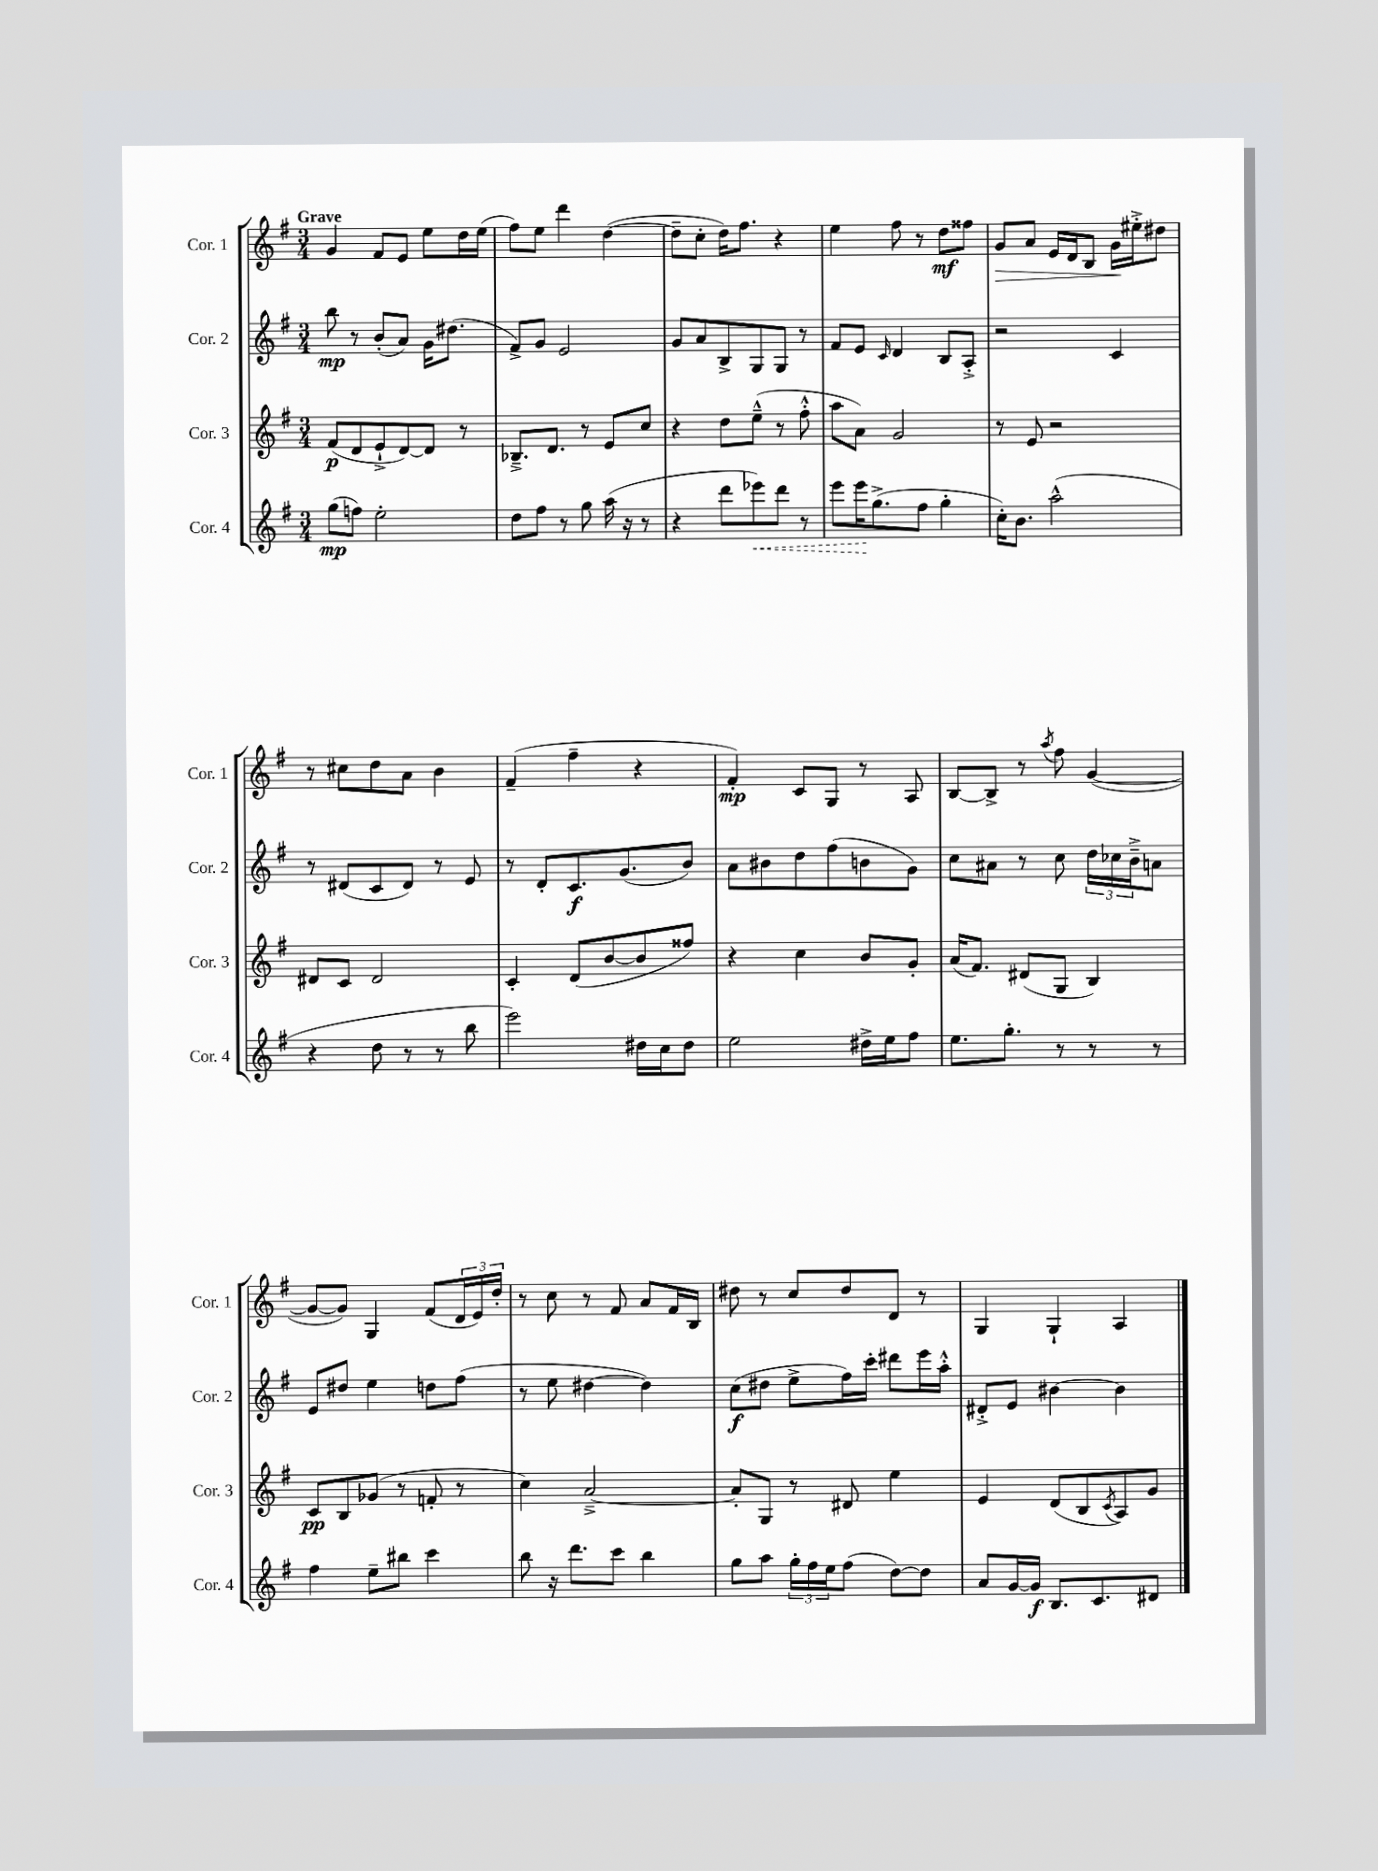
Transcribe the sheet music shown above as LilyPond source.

<<
\new StaffGroup <<
\new Staff = "s0" \with { instrumentName = "Cor. 1" shortInstrumentName = "Cor. 1" } {
    \clef treble \key g \major \numericTimeSignature \time 3/4 \tempo "Grave"
    g'4 fis'8 e'8 e''8 d''16 e''16( |
    fis''8) e''8 d'''4 d''4~( |
    d''8-- c''8-. d''16) fis''8. r4 |
    e''4 fis''8 r8 d''8\mf fisis''8 |
    g'8\> a'8 e'16 d'16 b8 g'16\! eis''16-.-> dis''8 |
    r8 cis''8 d''8 a'8 b'4 |
    fis'4--( fis''4-- r4 |
    fis'4-.\mp) c'8 g8 r8 a8 |
    b8~ b8-> r8 \acciaccatura { a''8 } fis''8 g'4~( |
    g'8~ g'8) g4 fis'8( \tuplet 3/2 { d'16 e'16) d''16-. } |
    r8 c''8 r8 fis'8 a'8 fis'16 b16 |
    dis''8 r8 c''8 dis''8 d'8 r8 |
    g4 g4-! a4 \bar "|." |
}
\new Staff = "s1" \with { instrumentName = "Cor. 2" shortInstrumentName = "Cor. 2" } {
    \clef treble \key g \major \numericTimeSignature \time 3/4
    b''8\mp r8 b'8-.( a'8) g'16 dis''8.( |
    fis'8->) g'8 e'2 |
    g'8 a'8 b8-> g8 g8 r8 |
    fis'8 e'8 \grace { c'16 } d'4 b8 a8-.-> |
    r2 c'4 |
    r8 dis'8( c'8 dis'8) r8 e'8 |
    r8 d'8-. c'8.\f g'8.( b'8) |
    a'8 bis'8 d''8 fis''8( b'8 g'8) |
    c''8 ais'8 r8 c''8 \tuplet 3/2 { d''16 ces''16 b'16---> } a'8 |
    e'8 dis''8 e''4 d''8 fis''8( |
    r8 e''8 dis''4~ dis''4) |
    c''8\f( dis''8 e''8-> fis''16) c'''16-. dis'''8 e'''16 a''16-.-^ |
    dis'8-.-> e'8 bis'4~ bis'4 \bar "|." |
}
\new Staff = "s2" \with { instrumentName = "Cor. 3" shortInstrumentName = "Cor. 3" } {
    \clef treble \key g \major \numericTimeSignature \time 3/4
    fis'8\p( d'8 e'8-!-> d'8~) d'8 r8 |
    bes8.---> d'8. r8 e'8 c''8 |
    r4 d''8 e''8---^( r8 fis''8-.-^ |
    a''8 a'8) g'2 |
    r8 e'8 r2 |
    dis'8 c'8 dis'2 |
    c'4-. d'8( b'8~ b'8 fisis''8) |
    r4 c''4 b'8 g'8-. |
    a'16( fis'8.) dis'8( g8 b4) |
    c'8\pp b8 ges'8( r8 f'8-. r8 |
    c''4) a'2~---> |
    a'8-. g8 r8 dis'8 e''4 |
    e'4 d'8( b8 \acciaccatura { c'8 } a8) g'8 \bar "|." |
}
\new Staff = "s3" \with { instrumentName = "Cor. 4" shortInstrumentName = "Cor. 4" } {
    \clef treble \key g \major \numericTimeSignature \time 3/4
    g''8\mp( f''8) e''2-. |
    d''8 fis''8 r8 g''8 a''16( r16 r8 |
    r4 d'''8 \once \override Hairpin.style = #'dashed-line ees'''8\<) d'''8 r8 |
    e'''8 e'''16\! g''8.->( fis''8 g''4-. |
    c''16-.) b'8. a''2-^( |
    r4 d''8 r8 r8 b''8 |
    e'''2) dis''16 c''16 dis''8 |
    e''2 dis''16-> e''16 fis''8 |
    e''8. g''8.-. r8 r8 r8 |
    fis''4 e''8-- bis''8 c'''4 |
    b''8 r16 d'''8. c'''8 b''4 |
    g''8 a''8 \tuplet 3/2 { g''16-. fis''16 e''16 } fis''8( d''8~) d''8 |
    a'8 g'16~ g'16\f b8. c'8. dis'8 \bar "|." |
}
>>
>>
\layout { \context { \Score \remove "Bar_number_engraver" } }
